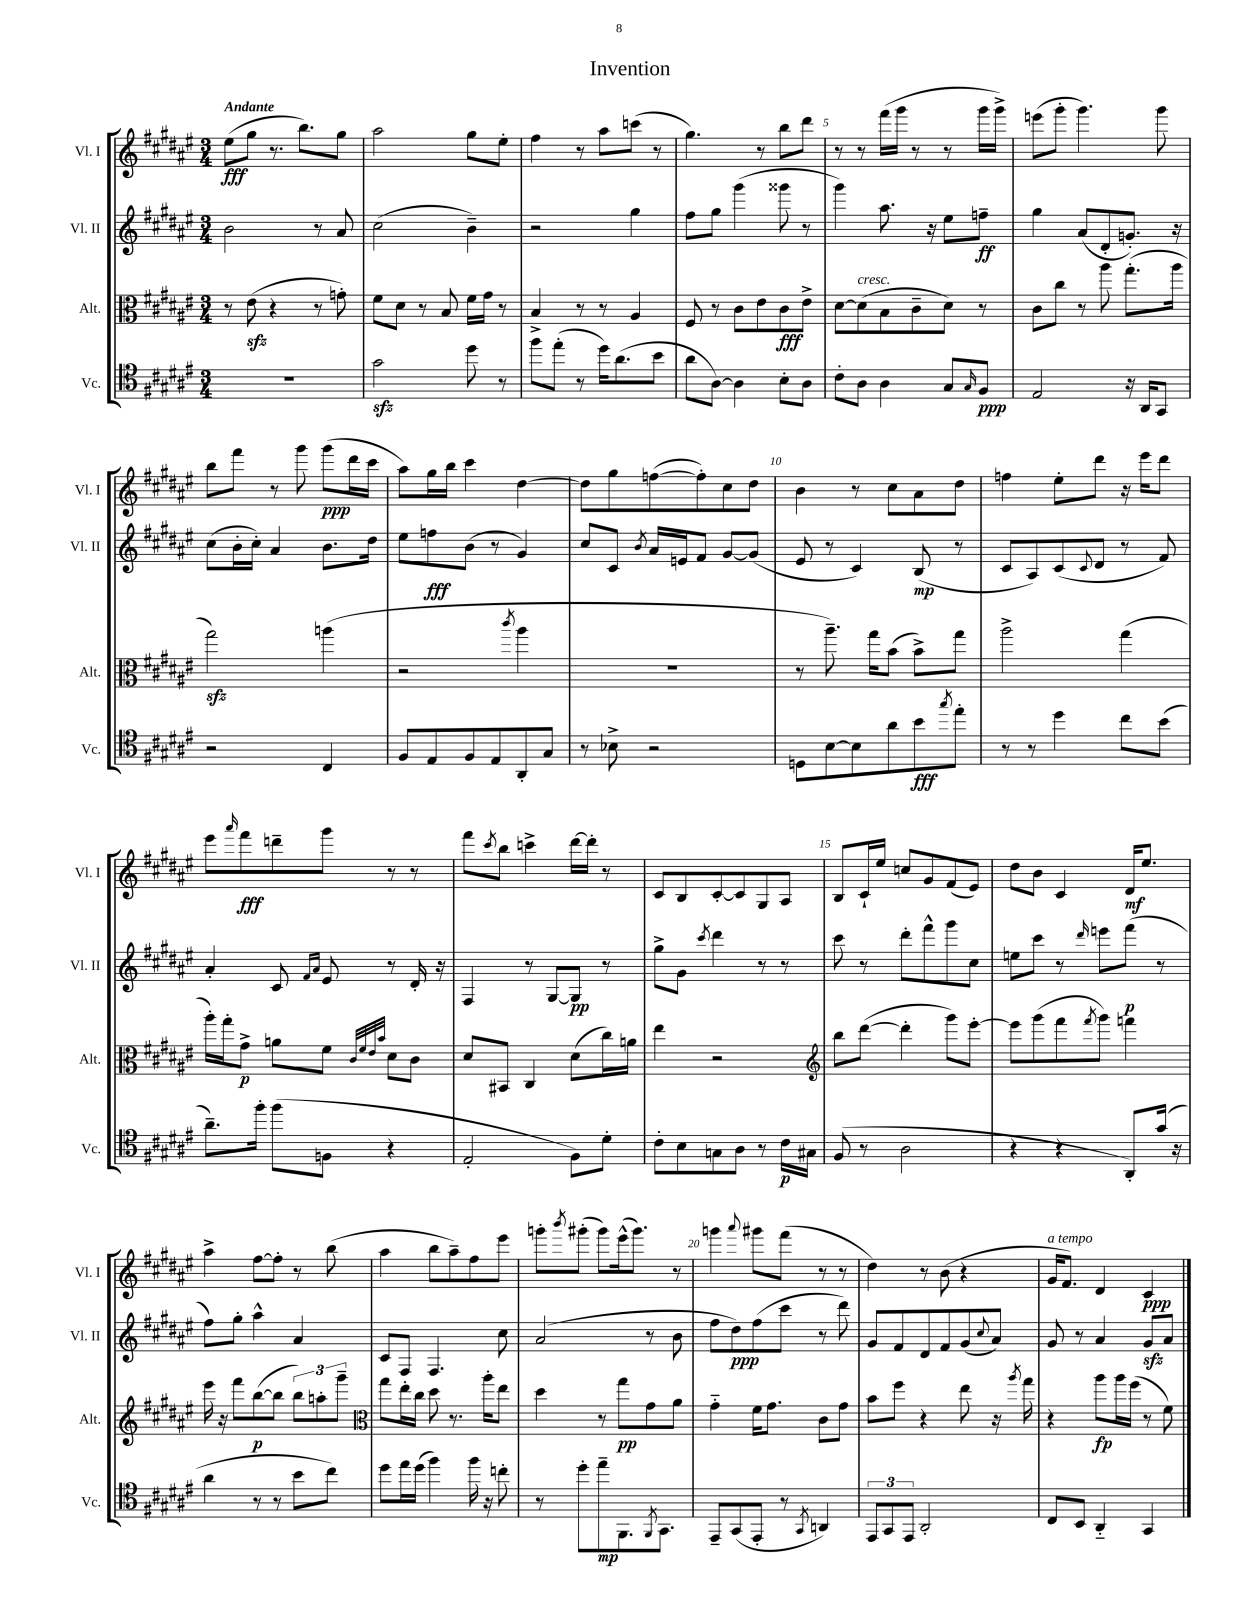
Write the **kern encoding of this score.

**kern	**dynam	**kern	**dynam	**kern	**dynam	**kern	**dynam
*part4	*part4	*part3	*part3	*part2	*part2	*part1	*part1
*staff4	*staff4	*staff3	*staff3	*staff2	*staff2	*staff1	*staff1
*I"Vc.	*	*I"Alt.	*	*I"Vl. II	*	*I"Vl. I	*
*I'Vc.	*	*I'Alt.	*	*I'Vl. II	*	*I'Vl. I	*
*clefC4	*	*clefC3	*	*clefG2	*	*clefG2	*
*k[f#c#g#d#a#e#]	*	*k[f#c#g#d#a#e#]	*	*k[f#c#g#d#a#e#]	*	*k[f#c#g#d#a#e#]	*
*M3/4	*	*M3/4	*	*M3/4	*	*M3/4	*
=1	=1	=1	=1	=1	=1	=1	=1
!	!	!	!	!	!	!LO:TX:a:B:t=Andante	!
2.r	.	8r	.	2b\	.	(8ee#\L	fff
.	.	(8e#zz\	.	.	.	8gg#\J	.
.	.	4r	.	.	.	8.r	.
.	.	.	.	.	.	8.bb\L)	.
.	.	8r	.	8r	.	.	.
.	.	8gn'\)	.	8a#/	.	8gg#\J	.
=2	=2	=2	=2	=2	=2	=2	=2
2g#zz\	.	8f#\L	.	(2cc#\	.	2aa#\	.
.	.	8d#\J	.	.	.	.	.
.	.	8r	.	.	.	.	.
.	.	8B/	.	.	.	.	.
8dd#\	.	16f#\LL	.	4b~\)	.	8gg#\L	.
.	.	16g#\JJ	.	.	.	.	.
8r	.	8r	.	.	.	8ee#'\J	.
=3	=3	=3	=3	=3	=3	=3	=3
8ff#\L	.	4B^/	.	2r	.	4ff#\	.
(8ee#'\J	.	.	.	.	.	.	.
8r	.	8r	.	.	.	8r	.
16dd#\KL)	.	8r	.	.	.	8aa#\L	.
(8.a#\	.	.	.	.	.	.	.
.	.	4A#/	.	4gg#\	.	(8cccn\J	.
8b\J	.	.	.	.	.	8r	.
=4	=4	=4	=4	=4	=4	=4	=4
8a#\L	.	8F#/	.	8ff#\L	.	4.gg#\)	.
[8A#\J)	.	8r	.	8gg#\J	.	.	.
4A#\]	.	8c#\L	.	(4ggg#\	.	.	.
.	.	8e#\	.	.	.	8r	.
8B'\L	.	8c#\	fff	8ggg##X\	.	8bb\L	.
8A#\J	.	8e#^\J	.	8r	.	8ddd#\J	.
=5	=5	=5	=5	=5	=5	=5	=5
8c#'\L	.	[8d#\L	.	4ggg#\)	.	8r	.
!	!	!LO:TX:a:i:t=cresc.	!	!	!	!	!
8A#\J	.	(8d#\]	.	.	.	8r	.
4A#\	.	8B\	.	8.aa#\	.	(16fff#\LL	.
.	.	.	.	.	.	16ggg#\JJ	.
.	.	8c#~\	.	.	.	8r	.
.	.	.	.	16r	.	.	.
8G#/L	.	8d#\J)	.	8ee#\L	.	8r	.
16qqG#/	.	.	.	.	.	.	.
8F#/J	ppp	8r	.	8ffn~\J	ff	16ggg#\LL	.
.	.	.	.	.	.	16ggg#^\JJ)	.
=6	=6	=6	=6	=6	=6	=6	=6
2E#/	.	8c#\L	.	4gg#\	.	(8eeen\L	.
.	.	8cc#\J	.	.	.	8ggg#'\J	.
.	.	8r	.	(8a#/L	.	4.ggg#\)	.
.	.	8aa#\	.	8d#'/	.	.	.
16r	.	(8.gg#'\L	.	8.gn'/J)	.	.	.
16AA#/KL	.	.	.	.	.	.	.
8GG#/J	.	.	.	.	.	8ggg#\	.
.	.	16aa#\Jk	.	16r	.	.	.
!!LO:LB:g=z
=7	=7	=7	=7	=7	=7	=7	=7
2r	.	2gg#zz\)	.	(8cc#\L	.	8bb\L	.
.	.	.	.	16b'\L	.	8fff#\J	.
.	.	.	.	16cc#'\JJ)	.	.	.
.	.	.	.	4a#/	.	8r	.
.	.	.	.	.	.	8ggg#\	.
4C#/	.	(4aan\	.	8.b\L	.	(8ggg#\L	ppp
.	.	.	.	.	.	16ddd#\L	.
.	.	.	.	16dd#\Jk	.	16ccc#\JJ	.
=8	=8	=8	=8	=8	=8	=8	=8
8F#/L	.	2r	.	8ee#\L	.	8aa#\L)	.
8E#/	.	.	.	8ffn\	fff	16gg#\L	.
.	.	.	.	.	.	16bb\JJ	.
8F#/	.	.	.	(8b\J	.	4ccc#\	.
8E#/	.	.	.	8r	.	.	.
.	.	8qccc#/	.	.	.	.	.
8AA#'/	.	4aa#\	.	4g#/)	.	[4dd#\	.
8G#/J	.	.	.	.	.	.	.
=9	=9	=9	=9	=9	=9	=9	=9
8r	.	2.r	.	8cc#/L	.	8dd#\L]	.
8B-X^\	.	.	.	8c#/J	.	8gg#\	.
.	.	.	.	8qb/	.	.	.
2r	.	.	.	16a#/LL	.	([8ffn\	.
.	.	.	.	16en/J	.	.	.
.	.	.	.	8f#/J	.	8ff'\])	.
.	.	.	.	[8g#/L	.	8cc#\	.
.	.	.	.	(8g#/J]	.	8dd#\J	.
=10	=10	=10	=10	=10	=10	=10	=10
8Dn\L	.	8r	.	8e#/	.	4b\	.
[8B\	.	8.aa#~\)	.	8r	.	.	.
8B\]	.	.	.	4c#/)	.	8r	.
.	.	16gg#\KL	.	.	.	.	.
8a#\	.	(8b\J	.	.	.	8cc#\L	.
8b\	fff	8b^\L)	.	(8B/	mp	8a#\	.
8qgg#/	.	.	.	.	.	.	.
8ee#'\J	.	8gg#\J	.	8r	.	8dd#\J	.
=11	=11	=11	=11	=11	=11	=11	=11
8r	.	2aa#^\	.	8c#/L	.	4ffn\	.
8r	.	.	.	8A#/)	.	.	.
4dd#\	.	.	.	(8c#/	.	8ee#'\L	.
.	.	.	.	8qqc#/	.	.	.
.	.	.	.	8d#/J	.	8ddd#\J	.
8cc#\L	.	(4gg#\	.	8r	.	16r	.
.	.	.	.	.	.	16eee#\KL	.
(8b\J	.	.	.	8f#/)	.	8ddd#\J	.
!!LO:LB:g=z
=12	=12	=12	=12	=12	=12	=12	=12
8.a#~\L)	.	16aa#'\LL)	.	4a#'/	.	8eee#\L	.
.	.	16gg#'\J	.	.	.	.	.
.	.	.	.	.	.	16qqaaa#/	.
.	.	8g#^\J	p	.	.	8fff#\	fff
16ff#'\Jk	.	.	.	.	.	.	.
(8ff#\L	.	8an\L	.	8c#/	.	8dddn~\	.
.	.	.	.	16qqf#/LL	.	.	.
.	.	.	.	16qqa#/JJ	.	.	.
8Fn\J	.	8f#\J	.	8e#/	.	8ggg#\J	.
.	.	32qqc#/LLL	.	.	.	.	.
.	.	32qqf#/	.	.	.	.	.
.	.	32qqe#/	.	.	.	.	.
.	.	32qqb/JJJ	.	.	.	.	.
4r	.	8d#\L	.	8r	.	8r	.
.	.	8c#\J	.	16d#'/	.	8r	.
.	.	.	.	16r	.	.	.
=13	=13	=13	=13	=13	=13	=13	=13
2E#'/	.	8d#/L	.	4F#/	.	8fff#\L	.
.	.	.	.	.	.	8qccc#/	.
.	.	8BB#X/J	.	.	.	8bb\J	.
.	.	4C#/	.	8r	.	4cccn^\	.
.	.	.	.	[8G#/L	.	.	.
8F#\L)	.	(8d#\L	.	8G#/J]	pp	[16ddd#\LL	.
.	.	.	.	.	.	16ddd#'\JJ]	.
8d#'\J	.	16cc#\L)	.	8r	.	8r	.
.	.	16an\JJ	.	.	.	.	.
=14	=14	=14	=14	=14	=14	=14	=14
8c#'\L	.	4ee#\	.	8gg#^\L	.	8c#/L	.
8B\	.	.	.	8g#\J	.	8B/	.
.	.	.	.	8qccc#/	.	.	.
8Gn\	.	2r	.	4ddd#\	.	[8c#'/	.
8A#\J	.	.	.	.	.	8c#/]	.
8r	.	.	.	8r	.	8G#/	.
16c#\LL	p	.	.	8r	.	8A#/J	.
16G#X\JJ	.	.	.	.	.	.	.
=15	=15	=15	=15	=15	=15	=15	=15
*	*	*clefG2	*	*	*	*	*
(8F#/	.	8bb\L	.	8ccc#\	.	8B/L	.
8r	.	([8ddd#\J	.	8r	.	16c#`/L	.
.	.	.	.	.	.	16ee#/JJ	.
2A#\	.	4ddd#'\]	.	8ddd#'\L	.	8ccn/L	.
.	.	.	.	8fff#^^\	.	8g#/	.
.	.	8ggg#\L)	.	8ggg#\	.	(8f#/	.
.	.	[8eee#'\J	.	8cc#\J	.	8e#/J)	.
=16	=16	=16	=16	=16	=16	=16	=16
4r	.	8eee#\L]	.	8een\L	.	8dd#\L	.
.	.	(8ggg#\	.	8ccc#\J	.	8b\J	.
4r	.	8fff#\	.	8r	.	4c#/	.
.	.	8qfff#/	.	16qqddd#/	.	.	.
.	.	8ggg#\J)	.	8eeen\L	.	.	.
8AA#'/L)	.	4fffn\	.	(8fff#\J	p	16d#/KL	mf
.	.	.	.	.	.	8.ee#/J	.
(16g#/Jk	.	.	.	8r	.	.	.
16r	.	.	.	.	.	.	.
!!LO:LB:g=z
=17	=17	=17	=17	=17	=17	=17	=17
4a#\	.	16eee#\	.	8ff#\L)	.	4aa#^\	.
.	.	16r	.	.	.	.	.
.	.	8fff#\L	.	8gg#'\J	.	.	.
8r	.	([8bb\	p	4aa#^^\	.	[8ff#\L	.
8r	.	8bb\J]	.	.	.	8ff#'\J]	.
8b\L	.	12bb\L)	.	4a#/	.	8r	.
.	.	12aan'\	.	.	.	.	.
8cc#\J)	.	.	.	.	.	(8bb\	.
.	.	12ggg#~\J	.	.	.	.	.
=18	=18	=18	=18	=18	=18	=18	=18
*	*	*clefC3	*	*	*	*	*
8dd#\L	.	8gg#\L	.	8c#/L	.	4aa#\	.
16ee#\L	.	16ee#'\L	.	8F#/J	.	.	.
(16dd#\JJ	.	16cc#\JJ	.	.	.	.	.
4ff#\)	.	8dd#\	.	4.F#/	.	8bb\L	.
.	.	8.r	.	.	.	8aa#~\)	.
16ff#\	.	.	.	.	.	8ff#\	.
16r	.	16aa#'\KL	.	.	.	.	.
8ccn'\	.	8ee#\J	.	8cc#\	.	8eee#\J	.
=19	=19	=19	=19	=19	=19	=19	=19
8r	.	4dd#\	.	(2a#/	.	8gggn'\L	.
.	.	.	.	.	.	8qbbb/	.
8dd#'\L	.	.	.	.	.	(8ggg#X'\J	.
8ee#~\	mp	8r	.	.	.	8ggg#\L)	.
8.FF#\	.	8gg#\L	pp	.	.	(16eee#^^\k	.
.	.	.	.	.	.	8.ggg#\J)	.
.	.	8g#\	.	8r	.	.	.
8qFF#/	.	.	.	.	.	.	.
8.GG#\J	.	.	.	.	.	.	.
.	.	8a#\J	.	8b\	.	8r	.
=20	=20	=20	=20	=20	=20	=20	=20
8EE#~/L	.	4g#\	.	8ff#\L	.	4gggn\	.
(8GG#/	.	.	.	8dd#\)	ppp	.	.
.	.	.	.	.	.	8qqaaa#/	.
8EE#'/J	.	16f#\KL	.	(8ff#\	.	8ggg#X\L	.
.	.	8.g#\J	.	.	.	.	.
8r	.	.	.	8ccc#\J	.	(8fff#\J	.
8qGG#/	.	.	.	.	.	.	.
4AAn/)	.	8c#\L	.	8r	.	8r	.
.	.	8g#\J	.	8ddd#\)	.	8r	.
=21	=21	=21	=21	=21	=21	=21	=21
12EE#/L	.	8b\L	.	8g#/L	.	4dd#\)	.
12GG#/	.	.	.	.	.	.	.
.	.	8ff#\J	.	8f#/	.	.	.
12EE#/J	.	.	.	.	.	.	.
2AA#'/	.	4r	.	8d#/	.	8r	.
.	.	.	.	8f#/	.	(8b\	.
.	.	8ee#\	.	(8g#/	.	4r	.
.	.	.	.	8qqcc#/	.	.	.
.	.	16r	.	8a#/J)	.	.	.
.	.	8qaa#/	.	.	.	.	.
.	.	16gg#\	.	.	.	.	.
=22	=22	=22	=22	=22	=22	=22	=22
!	!	!	!	!	!	!LO:TX:a:i:t=a tempo	!
8C#/L	.	4r	.	8g#/	.	16g#/KL	.
.	.	.	.	.	.	8.f#/J)	.
8BB/J	.	.	.	8r	.	.	.
4AA#/	.	8aa#\L	fp	4a#/	.	4d#/	.
.	.	16aa#\L	.	.	.	.	.
.	.	(16ff#\JJ	.	.	.	.	.
4GG#/	.	8r	.	8g#zz/L	.	4c#/	ppp
.	.	8f#\)	.	8a#/J	.	.	.
==	==	==	==	==	==	==	==
*-	*-	*-	*-	*-	*-	*-	*-
